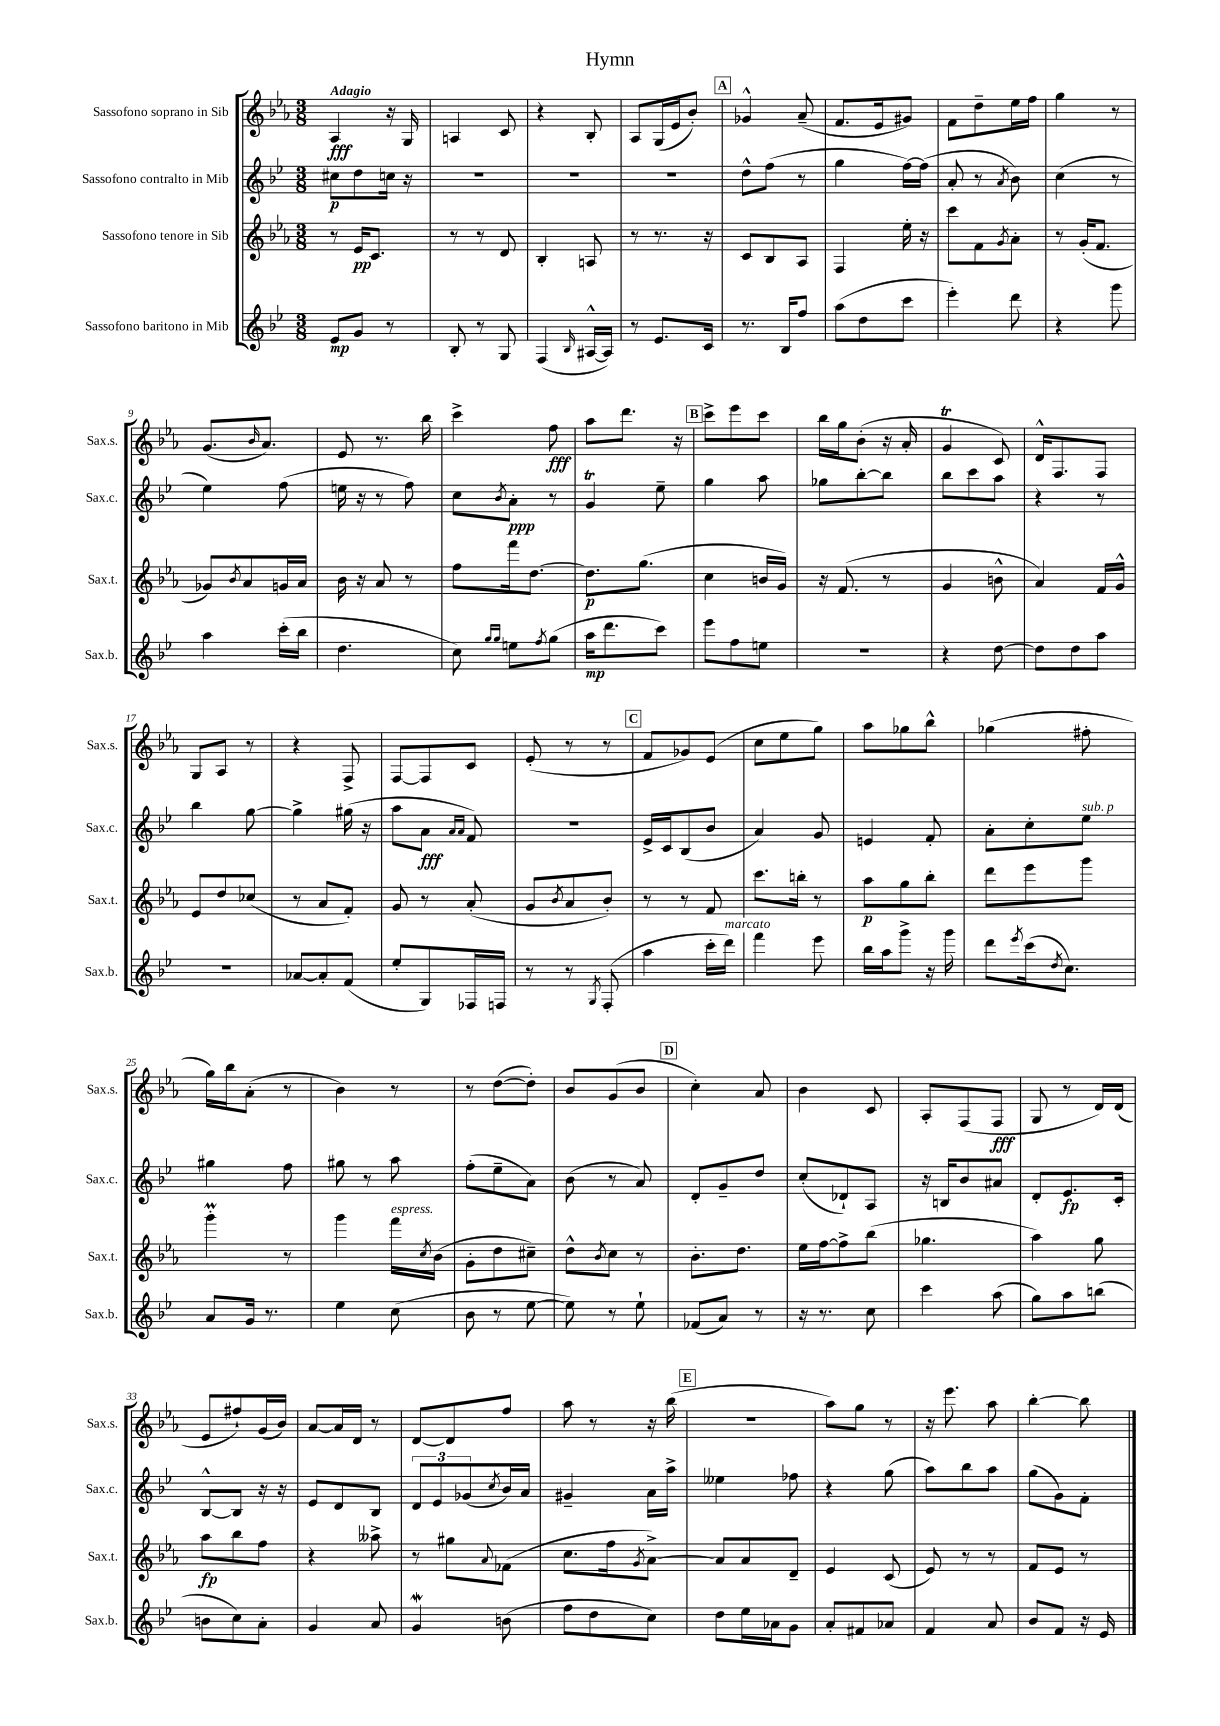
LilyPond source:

\header { title = "Hymn" }
<<
\new StaffGroup <<
\new Staff = "s0" \with { instrumentName = "Sassofono soprano in Sib" shortInstrumentName = "Sax.s." } {
    \clef treble \key ees \major \numericTimeSignature \time 3/8 \tempo "Adagio"
    aes4\fff r16 g16 |
    a4 c'8 |
    r4 bes8-. |
    aes8 g16( ees'16 bes'8-.) |
    \mark \markup { \box "A" } ges'4-^ aes'8--( |
    f'8. ees'16 gis'8) |
    f'8 d''8-- ees''16 f''16 |
    g''4 r8 |
    g'8.( \grace { bes'16 } aes'8.) |
    ees'8 r8. bes''16 |
    c'''4-> f''8\fff |
    aes''8 d'''8. r16 |
    \mark \markup { \box "B" } c'''8-> ees'''8 c'''8 |
    bes''16 g''16 bes'8-.( r16 aes'16-. |
    g'4\trill c'8) |
    d'16-^ f8. f8 |
    g8 aes8 r8 |
    r4 f8-> |
    f8~ f8 c'8 |
    ees'8-.( r8 r8 |
    \mark \markup { \box "C" } f'8 ges'8) ees'8( |
    c''8 ees''8 g''8) |
    aes''8 ges''8 bes''8-^ |
    ges''4( fis''8-. |
    g''16) bes''16 aes'8-.( r8 |
    bes'4) r8 |
    r8 d''8~( d''8-.) |
    bes'8 g'8( bes'8 |
    \mark \markup { \box "D" } c''4-.) aes'8 |
    bes'4 c'8 |
    aes8-. f8( f8\fff |
    g8 r8 d'16) d'16( |
    ees'8 fis''8-!) g'16( bes'16) |
    aes'8~ aes'16 d'16 r8 |
    d'8~ d'8 f''8 |
    aes''8 r8 r16 bes''16( |
    \mark \markup { \box "E" } R4. |
    aes''8) g''8 r8 |
    r16 ees'''8. aes''8 |
    bes''4~-. bes''8 \bar "|." |
}
\new Staff = "s1" \with { instrumentName = "Sassofono contralto in Mib" shortInstrumentName = "Sax.c." } {
    \clef treble \key bes \major \numericTimeSignature \time 3/8
    cis''8\p d''8 c''16 r16 |
    R4. |
    R4. |
    R4. |
    \mark \markup { \box "A" } d''8-^ f''8( r8 |
    g''4 f''16~) f''16( |
    a'8-. r8 \acciaccatura { a'8 } bes'8) |
    c''4( r8 |
    ees''4) f''8( |
    e''16 r16 r8 f''8) |
    c''8 \acciaccatura { bes'8 } a'8-.\ppp r8 |
    g'4\trill ees''8-- |
    \mark \markup { \box "B" } g''4 a''8 |
    ges''8 bes''8~-. bes''8 |
    bes''8 c'''8 a''8 |
    r4 r8 |
    bes''4 g''8~ |
    g''4-> gis''16( r16 |
    a''8 a'8\fff \grace { a'16 a'16 } f'8) |
    r4. |
    \mark \markup { \box "C" } ees'16-> c'16 bes8( bes'8 |
    a'4) g'8 |
    e'4 f'8-. |
    a'8-. c''8-. ees''8^\markup { \italic "sub. p" } |
    gis''4 f''8 |
    gis''8 r8 a''8 |
    f''8-.( ees''8-- a'8) |
    bes'8( r8 a'8) |
    \mark \markup { \box "D" } d'8-. g'8-- d''8 |
    c''8-.( des'8-!) a8 |
    r16 b16 bes'8 ais'8 |
    d'8-. ees'8.\fp c'16-. |
    bes8~-^ bes8 r16 r16 |
    ees'8 d'8 bes8 |
    \tuplet 3/2 { d'8 ees'8 ges'8( } \acciaccatura { c''8 } bes'16) a'16 |
    gis'4-- a'16 a''16-> |
    \mark \markup { \box "E" } eeses''4 fes''8 |
    r4 g''8( |
    a''8) bes''8 a''8 |
    g''8( g'8) f'8-. \bar "|." |
}
\new Staff = "s2" \with { instrumentName = "Sassofono tenore in Sib" shortInstrumentName = "Sax.t." } {
    \clef treble \key ees \major \numericTimeSignature \time 3/8
    r8 ees'16\pp c'8. |
    r8 r8 d'8 |
    bes4-. a8 |
    r8 r8. r16 |
    \mark \markup { \box "A" } c'8 bes8 aes8 |
    f4 ees''16-. r16 |
    c'''8 f'8 \acciaccatura { g'8 } aes'8-. |
    r8 g'16-.( f'8. |
    ges'8) \acciaccatura { bes'8 } aes'8 g'16 aes'16 |
    bes'16 r16 aes'8 r8 |
    f''8 f'''16 d''8.~ |
    d''8.\p g''8.( |
    \mark \markup { \box "B" } c''4 b'16 g'16) |
    r16 f'8.( r8 |
    g'4 b'8-^ |
    aes'4) f'16 g'16-^ |
    ees'8 d''8 ces''8( |
    r8 aes'8 f'8-.) |
    g'8 r8 aes'8-.( |
    g'8 \acciaccatura { bes'8 } aes'8 bes'8-.) |
    \mark \markup { \box "C" } r8 r8 f'8 |
    c'''8. b''16-. r8 |
    aes''8\p g''8 bes''8-. |
    d'''8 ees'''8 g'''8 |
    g'''4-.\prall r8 |
    g'''4 f'''16^\markup { \italic "espress." } \acciaccatura { c''8 } bes'16( |
    g'8-. d''8 cis''8--) |
    d''8-^ \acciaccatura { bes'8 } c''8 r8 |
    \mark \markup { \box "D" } bes'8.-. d''8. |
    ees''16 f''16~ f''8-> bes''8( |
    ges''4. |
    aes''4) g''8 |
    aes''8\fp bes''8 f''8 |
    r4 aeses''8-> |
    r8 gis''8 \appoggiatura { aes'8 } fes'8( |
    c''8. f''16 \acciaccatura { g'8 } aes'8~->) |
    \mark \markup { \box "E" } aes'8 aes'8 d'8-- |
    ees'4 c'8( |
    ees'8) r8 r8 |
    f'8 ees'8 r8 \bar "|." |
}
\new Staff = "s3" \with { instrumentName = "Sassofono baritono in Mib" shortInstrumentName = "Sax.b." } {
    \clef treble \key bes \major \numericTimeSignature \time 3/8
    ees'8\mp g'8 r8 |
    bes8-. r8 g8 |
    f4( \grace { bes16 } ais16~-^ ais16) |
    r8 ees'8. c'16 |
    \mark \markup { \box "A" } r8. bes16 f''8 |
    a''8( d''8 c'''8 |
    ees'''4-.) d'''8 |
    r4 g'''8 |
    a''4 c'''16-.( bes''16 |
    d''4. |
    c''8) \grace { g''16 g''16 } e''8 \acciaccatura { f''8 } g''8( |
    a''16\mp d'''8. c'''8) |
    \mark \markup { \box "B" } ees'''8 f''8 e''8 |
    R4. |
    r4 d''8~ |
    d''8 d''8 a''8 |
    R4. |
    aes'8~ aes'8-. f'8( |
    ees''8-. g8) fes16 f16 |
    r8 r8 \acciaccatura { g8 } f8-.( |
    \mark \markup { \box "C" } a''4 c'''16-. d'''16^\markup { \italic "marcato" }) |
    f'''4 ees'''8 |
    bes''16 a''16 g'''8-> r16 g'''16 |
    d'''8 \acciaccatura { ees'''8 } c'''16( \acciaccatura { d''8 } c''8.) |
    a'8 g'16 r8. |
    ees''4 c''8( |
    bes'8 r8 ees''8~ |
    ees''8) r8 ees''8-! |
    \mark \markup { \box "D" } fes'8( a'8) r8 |
    r16 r8. c''8 |
    c'''4 a''8( |
    g''8) a''8 b''8( |
    b'8 c''8) a'8-. |
    g'4 a'8 |
    g'4\mordent b'8( |
    f''8 d''8 c''8) |
    \mark \markup { \box "E" } d''8 ees''16 aes'16 g'8 |
    a'8-. fis'8 aes'8 |
    f'4 a'8 |
    bes'8 f'8 r16 ees'16 \bar "|." |
}
>>
>>
